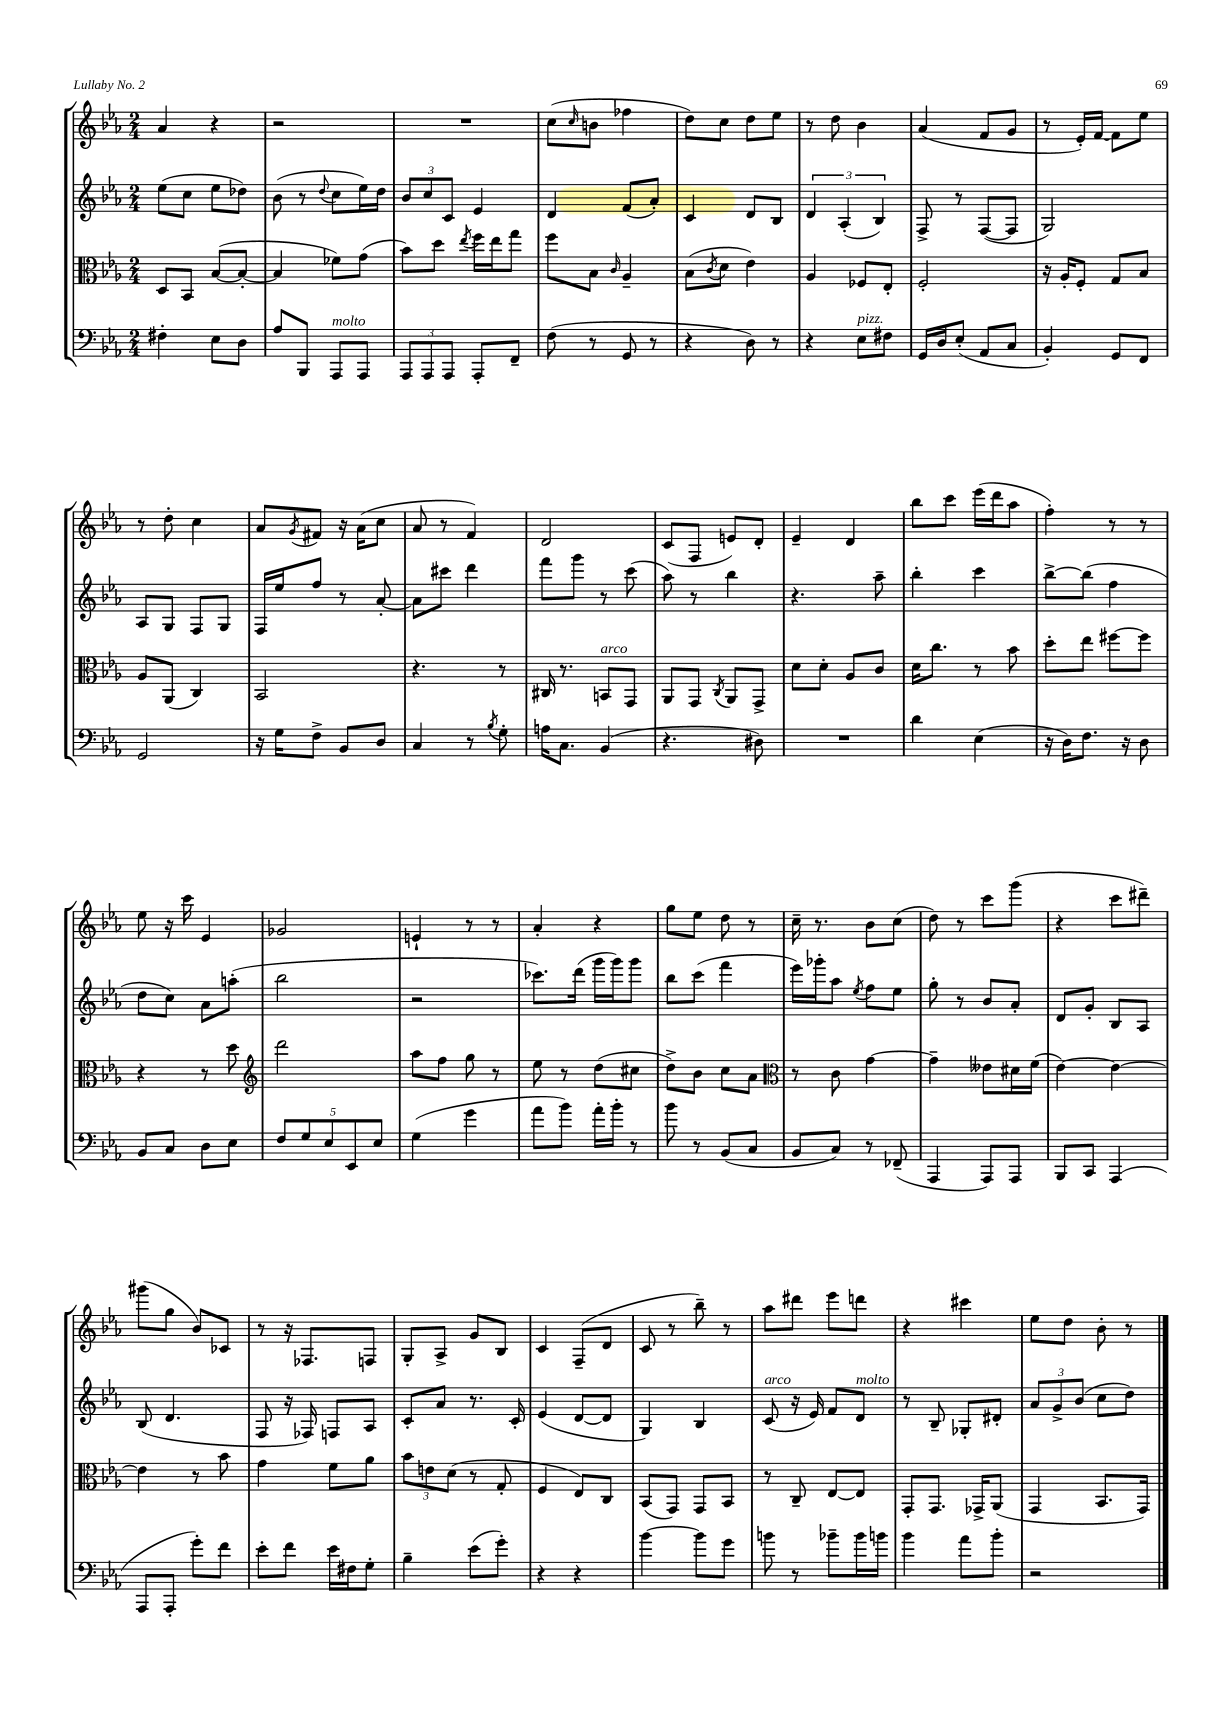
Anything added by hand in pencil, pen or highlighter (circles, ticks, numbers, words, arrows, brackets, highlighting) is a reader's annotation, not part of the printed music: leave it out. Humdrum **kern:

**kern	**kern	**kern	**kern
*staff4	*staff3	*staff2	*staff1
*clefF4	*clefC3	*clefG2	*clefG2
*k[b-e-a-]	*k[b-e-a-]	*k[b-e-a-]	*k[b-e-a-]
*M2/4	*M2/4	*M2/4	*M2/4
4F#'	8D	(8ee-	4a-
.	8BB-	8cc	.
8E-	([8B-	8ee-	4r
8D	8B-'_	8dd-)	.
=	=	=	=
8A-	4B-]	(8b-	2r
8BBB-	.	8r	.
.	.	8qqdd	.
8AAA-	8f-)	8cc	.
8AAA-	(8g	16ee-)	.
.	.	16dd	.
=	=	=	=
12AAA-	8b-)	12b-	2r
12AAA-	.	12cc	.
.	8dd	.	.
12AAA-	.	12c	.
.	8qee-	.	.
8AAA-'	16ff	4e-	.
.	16ee-	.	.
8FF~	8gg	.	.
=	=	=	=
(8F	8ff	4d	(8cc
.	.	.	16qqcc
8r	8B-	.	8b
.	16qqc	.	.
8GG	4A-~	(8f	4ff-
8r	.	8a-')	.
=	=	=	=
4r	(8B-	4c	8dd)
.	8qc	.	.
.	8d	.	8cc
8D)	4e-)	8d	8dd
8r	.	8B-	8ee-
=	=	=	=
4r	4A-	6d	8r
.	.	.	8dd
.	.	(6A-'	.
8E-	8F-	.	4b-
.	.	6B-)	.
8F#	8E-'	.	.
=	=	=	=
16GG	2F'	8F^	(4a-
16D	.	.	.
(8E-'	.	8r	.
8AA-	.	([8F	8f
8C	.	8F]	8g
=	=	=	=
4BB-')	16r	2G)	8r
.	16A-'	.	.
.	8F'	.	16e-')
.	.	.	[16f
8GG	8G	.	8f]
8FF	8B-	.	8ee-
=	=	=	=
2GG	8A-	8A-	8r
.	(8AA-	8G	8dd'
.	4C)	8F	4cc
.	.	8G	.
=	=	=	=
16r	2BB-	16F	8a-
16G	.	16ee-	.
.	.	.	8qg
8F^	.	8ff	8f#
8BB-	.	8r	16r
.	.	.	(16a-
8D	.	[8a-'	8cc
=	=	=	=
4C	4.r	8a-]	8a-
.	.	8ccc#	8r
8r	.	4ddd	4f)
8qB-	.	.	.
8G'	8r	.	.
=	=	=	=
16A	16C#	8fff	2d
8.C	8.r	.	.
.	.	8ggg	.
(4BB-	8BB	8r	.
.	8GG	(8ccc	.
=	=	=	=
4.r	8AA-	8aa-)	(8c
.	8GG	8r	8F
.	8qC	.	.
.	8AA-	4bb-	8e)
8D#)	8GG^	.	8d'
=	=	=	=
2r	8d	4.r	4e-~
.	8d'	.	.
.	8A-	.	4d
.	8c	8aa-~	.
=	=	=	=
4d	16d	4bb-'	8bb-
.	8.cc	.	.
.	.	.	8ccc
(4E-	8r	4ccc	(16eee-
.	.	.	16ddd
.	8b-	.	8aa-
=	=	=	=
16r	8dd'	[8bb-^	4ff')
16D)	.	.	.
8.F	8ee-	(8bb-]	.
.	[8ff#	4ff	8r
16r	.	.	.
8D	8ff#]	.	8r
=	=	=	=
8BB-	4r	8dd	8ee-
8C	.	8cc)	16r
.	.	.	16ccc
8D	8r	8a-	4e-
8E-	8dd	(8aa'	.
=	=	=	=
*	*clefG2	*	*
10F	2ddd	2bb-	2g-
10G	.	.	.
10E-	.	.	.
10EE-	.	.	.
10E-	.	.	.
=	=	=	=
(4G	8aa-	2r	4e`
.	8ff	.	.
4g	8gg	.	8r
.	8r	.	8r
=	=	=	=
8a-	8ee-	8.ccc-)	4a-'
8b-)	8r	.	.
.	.	(16ddd	.
16a-'	(8dd	16ggg	4r
16b-'	.	16ggg)	.
8r	8cc#	8ggg	.
=	=	=	=
8b-	8dd^)	8bb-	8gg
8r	8b-	(8ccc	8ee-
(8BB-	8cc	4fff	8dd
8C	8a-	.	8r
=	=	=	=
*	*clefC3	*	*
8BB-	8r	16eee-)	16cc~
.	.	16ggg-'	8.r
8C)	8c	8aa-	.
.	.	8qee-	.
8r	[4g	8ff	8b-
(8FF-~	.	8ee-	(8cc
=	=	=	=
4AAA-	4g~]	8gg'	8dd)
.	.	8r	8r
8AAA-)	8e--	8b-	8ccc
8AAA-	16d#	8a-'	(8ggg
.	(16f	.	.
=	=	=	=
8BBB-	[4e-)	8d	4r
8CC	.	8g'	.
(4AAA-	4e-_	8B-	8ccc
.	.	8A-	8ddd#~)
=	=	=	=
8AAA-	4e-]	(8B-	(8ggg#
8AAA-'	.	4.d	8gg
8g')	8r	.	8b-)
8f	8b-	.	8c-
=	=	=	=
8e-'	4g	8F	8r
8f	.	16r	16r
.	.	16F-)	8.F-
16e-	8f	8F	.
16F#	.	.	.
8G'	8a-	8A-	8F
=	=	=	=
4B-~	12b-	8c'	8G'
.	12e	.	.
.	.	8a-	8A-^
.	(12d	.	.
(8e-	8r	8.r	8g
8g')	8G'	.	8B-
.	.	16c'	.
=	=	=	=
4r	4F	(4e-	4c
4r	8E-)	[8d	(8F~
.	8C	8d]	8d
=	=	=	=
[4b-	(8BB-	4G)	8c
.	8GG)	.	8r
8b-]	8GG	4B-	8bb-~)
8g	8BB-	.	8r
=	=	=	=
8b	8r	(8c	8aa-
8r	8C~	16r	8ddd#
.	.	16e-)	.
8b-~	[8E-	8f	8eee-
16b-	8E-]	8d	8ddd
16b	.	.	.
=	=	=	=
4b-	8GG'	8r	4r
.	8.GG	8B-~	.
8a-	.	8G-'	4ccc#
.	16GG-^	.	.
8b-'	(8AA-	8d#'	.
=	=	=	=
2r	4GG	12a-	8ee-
.	.	12g^	.
.	.	.	8dd
.	.	(12b-	.
.	8.BB-	8cc	8b-'
.	.	8dd)	8r
.	16GG)	.	.
==	==	==	==
*-	*-	*-	*-
